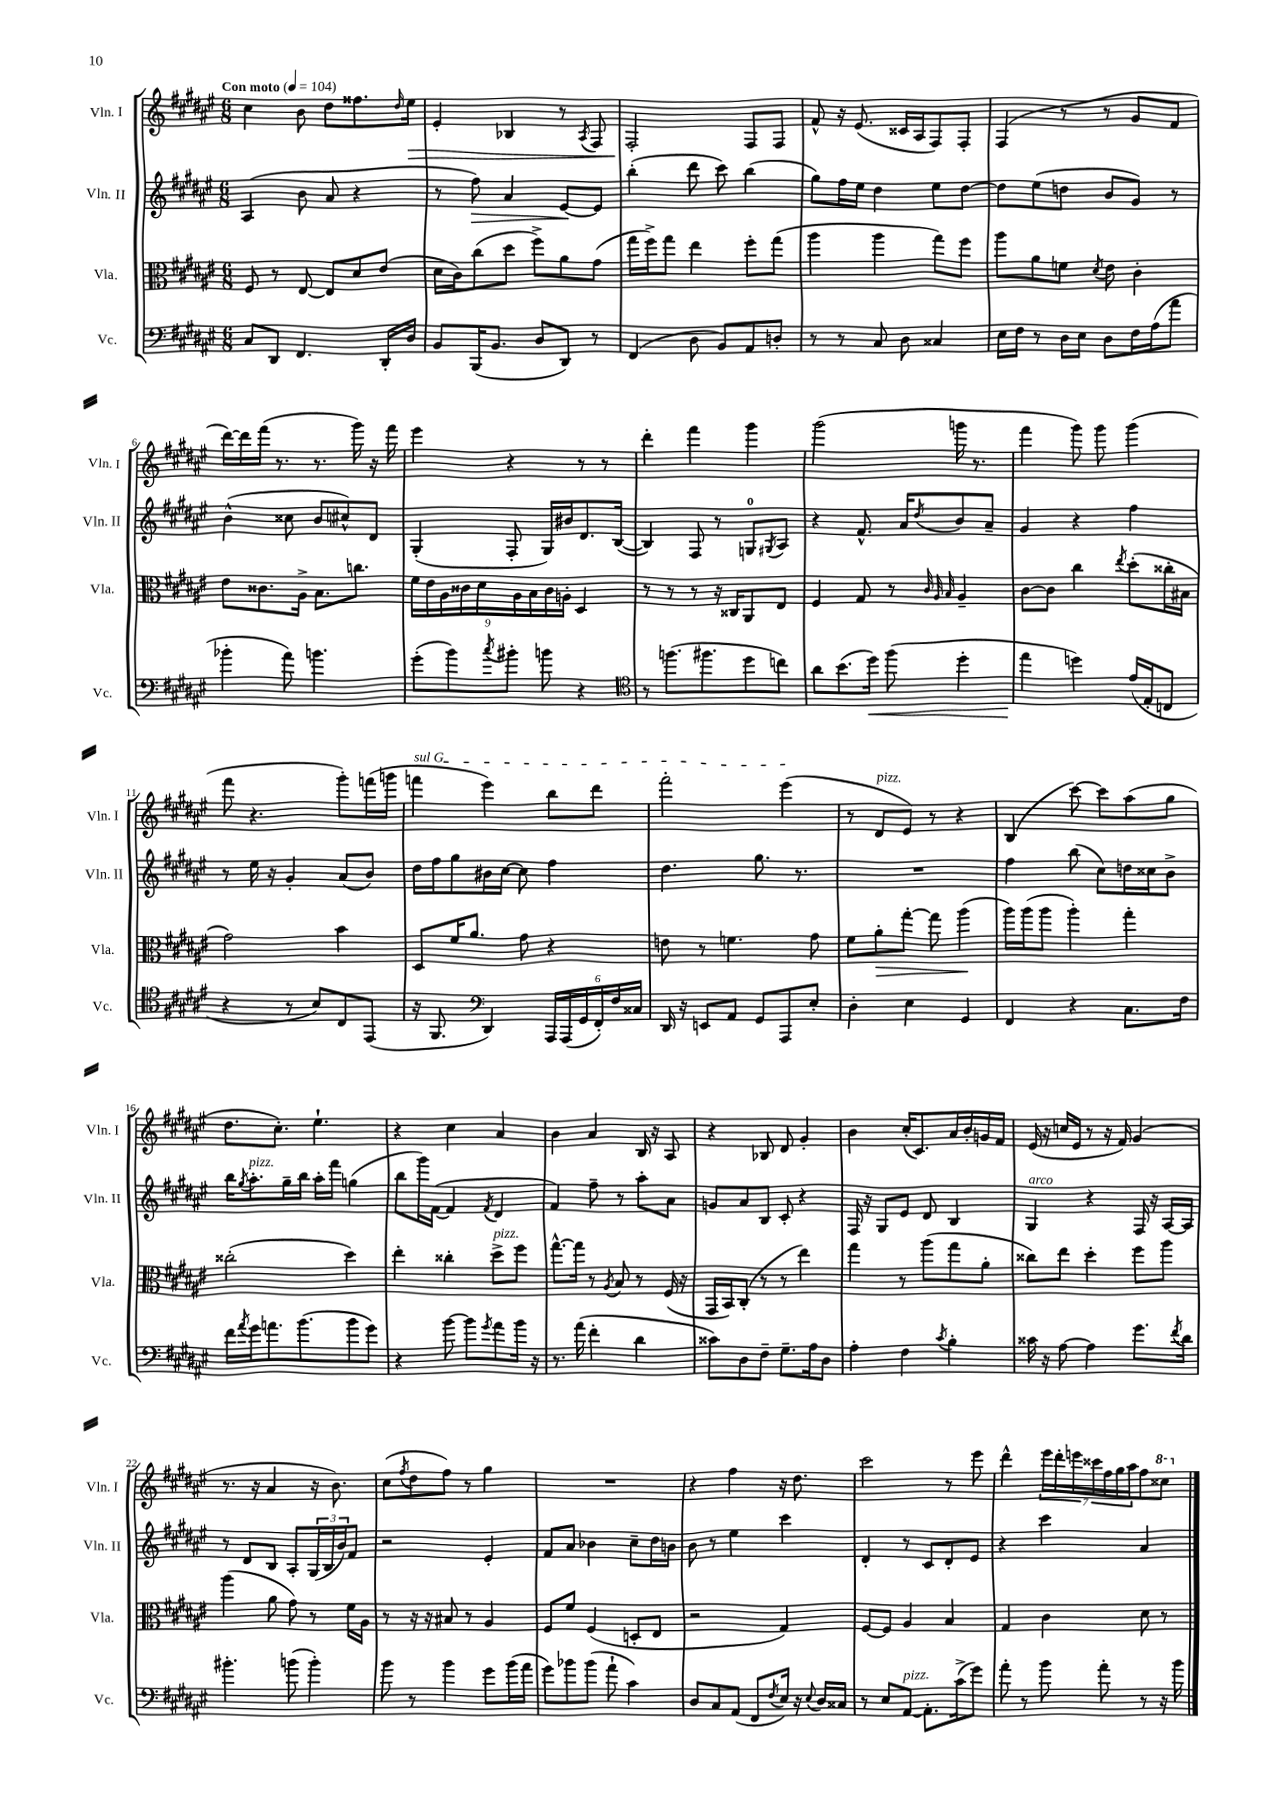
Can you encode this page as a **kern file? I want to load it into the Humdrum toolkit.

**kern	**kern	**kern	**kern
*staff4	*staff3	*staff2	*staff1
*clefF4	*clefC3	*clefG2	*clefG2
*k[f#c#g#d#a#e#]	*k[f#c#g#d#a#e#]	*k[f#c#g#d#a#e#]	*k[f#c#g#d#a#e#]
*M6/8	*M6/8	*M6/8	*M6/8
*MM104	*MM104	*MM104	*MM104
8C#	8F#	(4A#	4cc#
8DD#	8r	.	.
4.FF#	[8E#	8b	8b
.	8E#]	8a#	8dd#
.	8d#	4r	8.ff##
16DD#'	(8e#	.	.
.	.	.	16qqdd#
16D#	.	.	16ee#
=	=	=	=
8BB	16d#	8r	4e#'
.	16c#)	.	.
(16BBB	(8cc#	8ff#)	.
8.BB	.	.	.
.	8dd#	4a#	4B-
8D#	8ff#^)	.	.
8DD#)	8a#	[8e#	8r
.	.	.	8qA#
8r	(8g#	8e#]	8F#
=	=	=	=
(4FF#	16gg#	(4bb'	2F#'
.	16ff#^)	.	.
.	8gg#	.	.
8D#	4ee#	8ddd#	.
8BB)	.	8ccc#)	.
8AA#	8ff#'	(4bb	8F#
8D'	(8gg#	.	8F#
=	=	=	=
8r	4aa#	8gg#)	8f#^^
8r	.	16ff#	16r
.	.	16ee#	(8.e#
8C#	4aa#	4dd#	.
8D#	.	.	16c##
.	.	.	16A#
4C##	8gg#)	8ee#	8F#)
.	8ff#	[8dd#	8F#'
=	=	=	=
16E#	8aa#	8dd#]	(4F#
16F#	.	.	.
8r	8a#	(8ee#	.
16D#	8f	8dd	8r
16E#	.	.	.
.	8qd#	.	.
8D#	8e#	8b	8r
16F#	4c#'	8g#)	8g#
(16A#	.	.	.
8a#	.	8r	8f#
=	=	=	=
4b-'	8e#	(4b^^	[16ddd#)
.	.	.	16ddd#]
.	8.c##	.	(16fff#
.	.	.	8.r
8a#)	.	8cc##	.
.	16A#^	.	.
4.b	8.B	8b	8.r
.	.	8cc#^^)	.
.	8.cc	.	16ggg#)
.	.	8d#	16r
.	.	.	16fff#
=	=	=	=
(8g#'	18f#	(4G#'	4eee#
.	18e#	.	.
.	18A#	.	.
8b)	.	.	.
.	18c##	.	.
.	18d#	.	.
8qcc#	.	.	.
8b#'	.	8F#'	4r
.	18A#	.	.
.	18B	.	.
8b	.	16G#)	.
.	18c##	.	.
.	.	16b#	.
.	18A'	.	.
4r	4D#	8.d#	8r
.	.	.	8r
.	.	([16B	.
=	=	=	=
*clefC4	*	*	*
8r	8r	4B])	4ddd#'
(8.ff	8r	.	.
.	8r	8F#	4fff#
8.ff#	.	.	.
.	16r	8r	.
.	16C##	.	.
8dd#	8AA#	8G	4ggg#
.	.	8qG#	.
8cc)	8E#	8A#	.
=	=	=	=
8a#	4F#	4r	(2ggg#
(8.b	.	.	.
.	8G#	8.f#^^	.
16dd#)	.	.	.
(8ff#	8r	.	.
.	.	16a#	.
.	32qqc#	.	.
.	32qqA#	.	.
.	32qqB	8qdd#	.
4dd#'	4A#~	8b	16ggg
.	.	.	8.r
.	.	8a#~	.
=	=	=	=
4ee#	[8c#	4g#	4fff#
.	8c#]	.	.
4dd)	4cc#	4r	8ggg#)
.	.	.	8ggg#
.	8qee#	.	.
(16e#	(8dd#'	4ff#	(4ggg#
16E#'	.	.	.
8C	16cc##'	.	.
.	16B#	.	.
=	=	=	=
4r	2g#)	8r	8fff#
.	.	16ee#	4.r
.	.	16r	.
8r	.	4g#'	.
8B)	.	.	.
8C#	4b	(8a#	8ggg#')
(8EE#	.	8b)	(16fff
.	.	.	16ggg
=	=	=	=
16r	8D#	16dd#	4fff
8.FF#	.	16ff#	.
.	16f#	8gg#	.
.	8.a#	.	.
*clefF4	*	*	*
4DD#)	.	16b#	4eee#)
.	.	[16cc#	.
.	8g#	8cc#]	.
24AAA#	4r	4ff#	8bb
(24AAA#	.	.	.
24GG#	.	.	.
24FF#')	.	.	8ddd#
24F#	.	.	.
24C##	.	.	.
=	=	=	=
16DD#	8e	4.dd#	2fff#'
16r	.	.	.
8EE	8r	.	.
8AA#	4.f	.	.
8GG#	.	8.gg#	.
8AAA#	.	.	(4eee#
.	.	8.r	.
8E#'	8g#	.	.
=	=	=	=
4D#'	8f#	2.r	8r
.	8a#'	.	8d#
4E#	[8gg#'	.	8e#)
.	8gg#]	.	8r
4GG#	(4aa#	.	4r
=	=	=	=
4FF#	16aa#)	4ff#	(4B
.	(16aa#	.	.
.	8aa#	.	.
4r	4aa#')	(8bb	[8ccc#)
.	.	8cc#)	8ccc#]
8.C#	4gg#'	16dd	(8aa#
.	.	16cc##	.
.	.	8b^	8gg#
16F#	.	.	.
=	=	=	=
16f#	(2cc##'	16bb	8.dd#
8qa#	.	8qgg#	.
16g#	.	8.aa#'	.
8.a	.	.	.
.	.	.	8.cc#')
.	.	16gg#~	.
(8.b	.	16bb	.
.	.	16aa#'	4.ee#`
.	.	16fff#	.
8b	4dd#)	(4gg	.
8g#)	.	.	.
=	=	=	=
4r	4ee#'	8bb	4r
.	.	16ggg#)	.
.	.	([16f#	.
[8b	4cc##'	4f#]	4cc#
8b]	.	.	.
8qg#	.	8qf#	.
8a#	8dd#^	4d#	4a#
16b	8ff#	.	.
16r	.	.	.
=	=	=	=
8.r	[8.gg#^^	4f#)	4b
(16a#	16gg#]	.	.
4f#'	8r	8ff#~	4a#
.	8qA#	.	.
.	8B	8r	.
4d#	8r	8aa#'	16B
.	.	.	16r
.	(16F#	8a#	8A#
.	16r	.	.
=	=	=	=
8c##)	16GG#	8g	4r
.	16BB)	.	.
8D#	(8C#'	8a#	.
8F#~	8r	8B	8B-
8.G#~	8r	8c#'	8d#
.	4ee#)	4r	4g#'
16A#	.	.	.
8D#	.	.	.
=	=	=	=
4A#'	4gg#	16F#	4b
.	.	16r	.
.	.	8G#	.
4F#	8r	8e#	(16cc#'
.	.	.	8.c#)
.	(8aa#	8d#	.
8qc#	.	.	.
4B'	8gg#	4B	16a#
.	.	.	16b'
.	8a#'	.	16g
.	.	.	16f#
=	=	=	=
16c##	8cc##)	4G#	(16e#
16r	.	.	16r
[8A#	8ee#	.	16cc
.	.	.	16e#
4A#]	4dd#'	4r	8r
.	.	.	16r
.	.	.	16f#)
8.g#	8ff#	16F#	(4g#
.	.	16r	.
.	8aa#	[16A#	.
8qf#	.	.	.
16d#	.	16A#]	.
=	=	=	=
4.b#'	(4aa#	8r	8.r
.	.	8d#	.
.	.	.	16r
.	8a#	8B	4a#
(8b	8g#)	8A#'	.
4b')	8r	(24G#	16r
.	.	24B	.
.	.	.	8.b)
.	.	24b)	.
.	16f#	8f#	.
.	16A#	.	.
=	=	=	=
8b	8r	2r	(8cc#
.	.	.	8qff#
8r	16r	.	8dd#
.	16r	.	.
4b	8B#	.	8ff#)
.	8r	.	8r
8g#	4A#	4e#'	4gg#
(16b	.	.	.
16a#	.	.	.
=	=	=	=
8g#)	8F#	8f#	2.r
8b-	8f#	8a#	.
(8b-	(4F#	4b-	.
8a#`	.	.	.
4c#)	8D'	8cc#~	.
.	8E#	16dd#	.
.	.	16b	.
=	=	=	=
8D#	2r	8b	4r
8C#	.	8r	.
(8AA#	.	4ee#	4ff#
8FF#	.	.	.
8qF#	.	.	.
16E#)	4G#)	4ccc#	16r
16r	.	.	8.dd#
8qqE#	.	.	.
16D#	.	.	.
16C##	.	.	.
=	=	=	=
8r	[8F#	4d#'	2ccc#
8E#	8F#]	.	.
[8AA#	4A#	8r	.
8.AA#']	.	8c#	.
.	4B	8d#'	8r
(16c#^	.	.	.
8g#)	.	8e#	8eee#
=	=	=	=
8a#'	4G#	4r	4ddd#^^
8r	.	.	.
8b	4c#	4ccc#	28eee#
.	.	.	28ddd#'
.	.	.	28eee
.	.	.	28ccc##
8a#'	.	.	.
.	.	.	28ff#
.	.	.	28gg#
.	.	.	28aa#
8r	8d#	4a#	8ff#
16r	8r	.	8ccc##
16b	.	.	.
==	==	==	==
*-	*-	*-	*-
